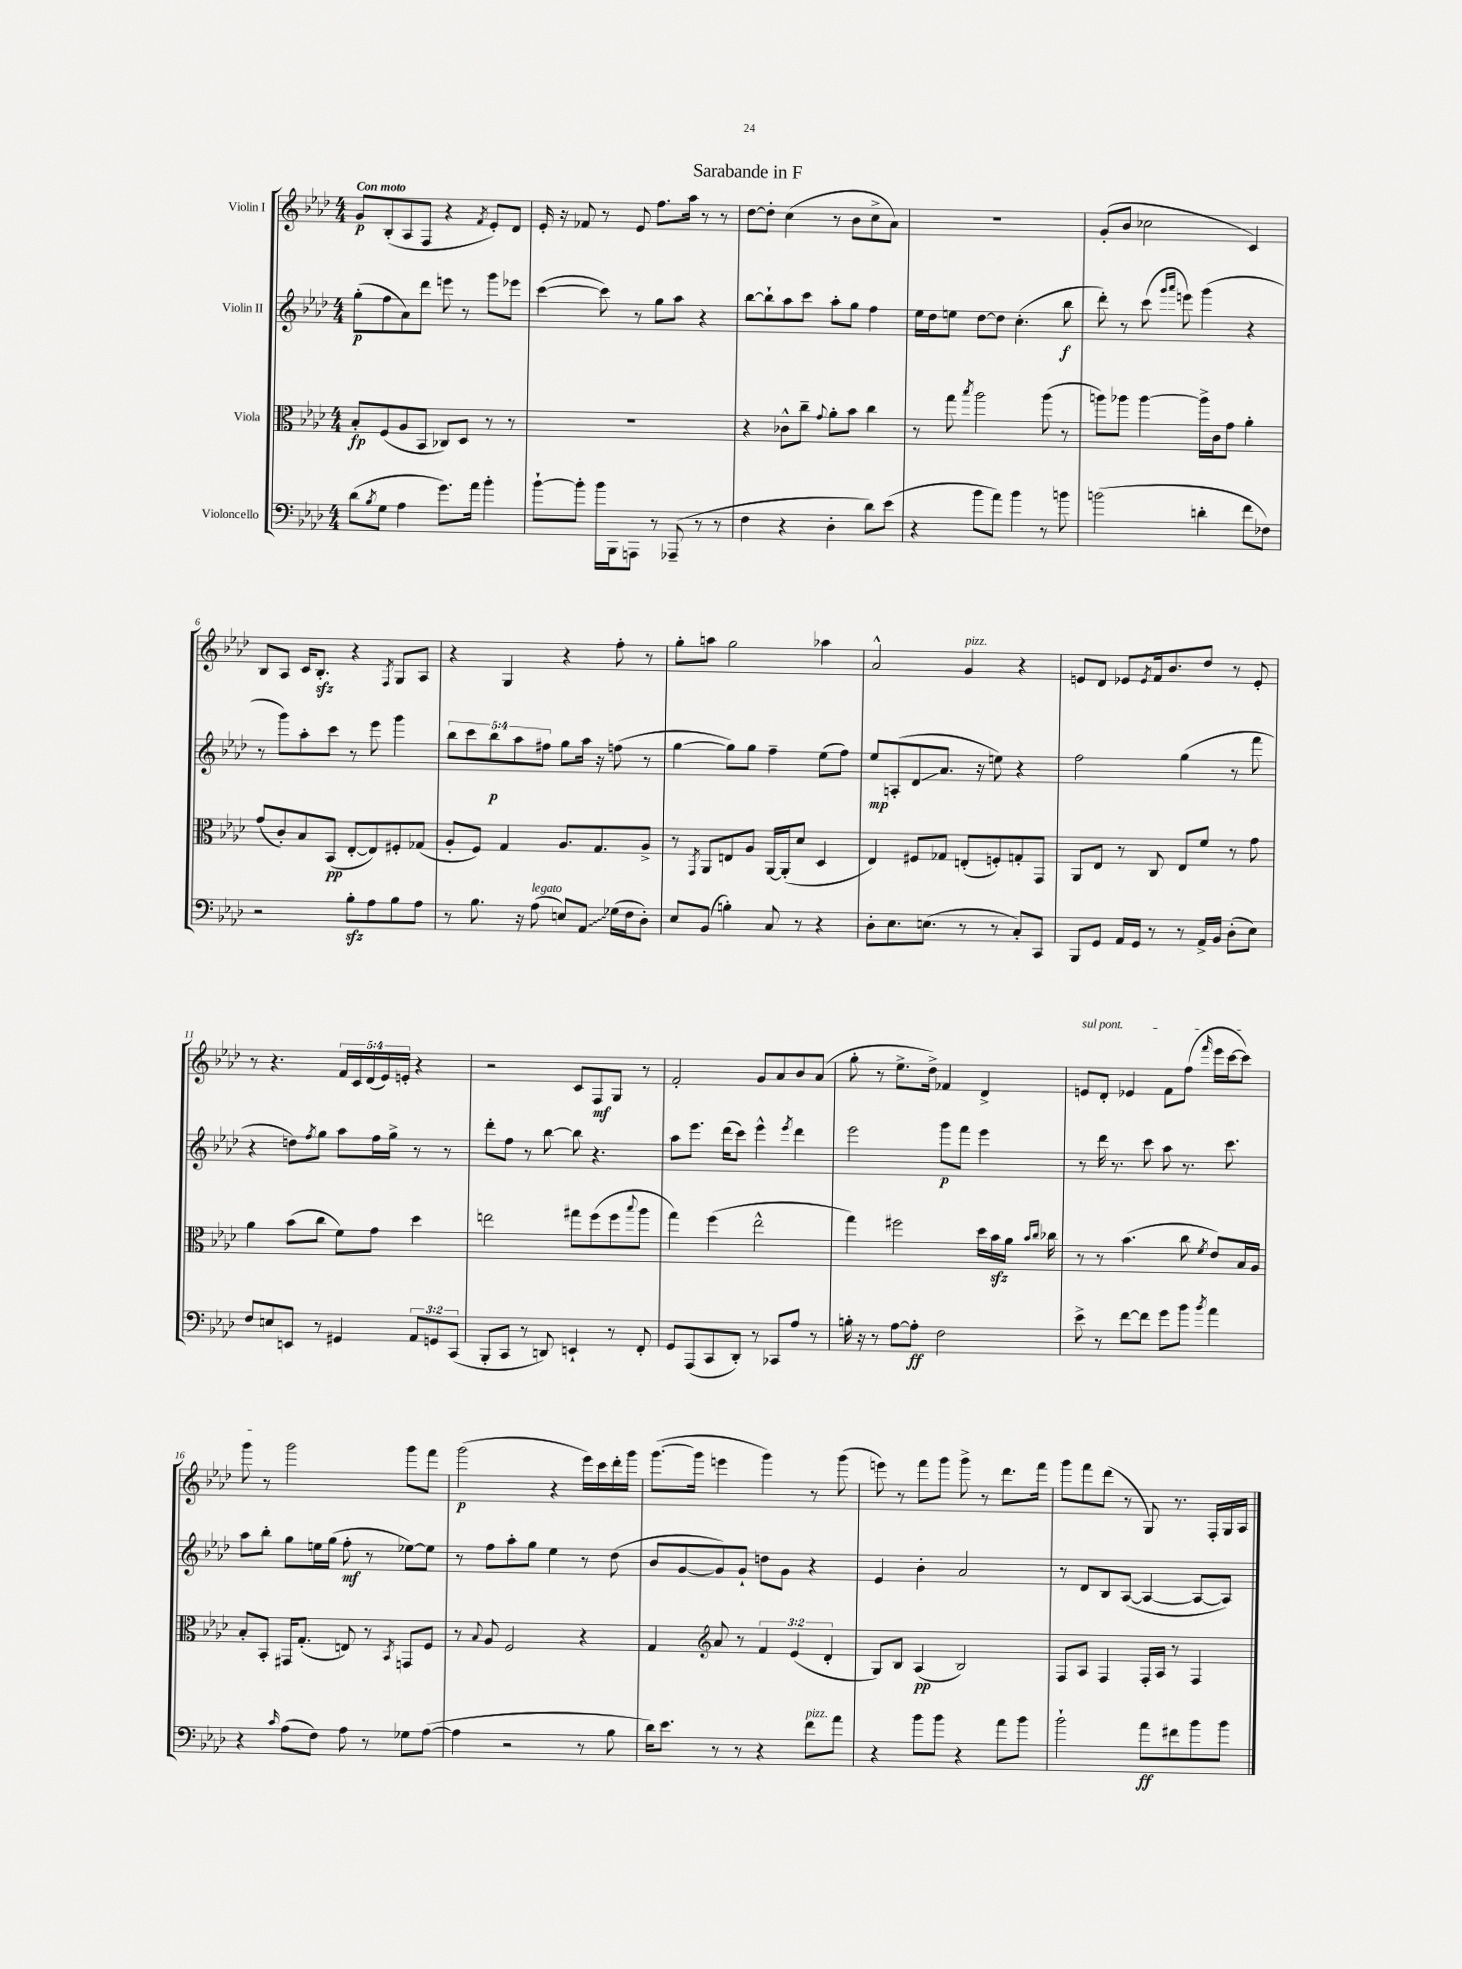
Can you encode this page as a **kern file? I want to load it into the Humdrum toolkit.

**kern	**kern	**kern	**kern
*staff4	*staff3	*staff2	*staff1
*clefF4	*clefC3	*clefG2	*clefG2
*k[b-e-a-d-]	*k[b-e-a-d-]	*k[b-e-a-d-]	*k[b-e-a-d-]
*M4/4	*M4/4	*M4/4	*M4/4
(8d-\L	8B-'/L	(8gg'\L	8g/L
8qB-/	.	.	.
8G\J	(8F/	8ff\	(8B-'/
4A-\	8A-/	8a-\)	8A-/
.	8BB-/J	8ddd-\J	8F/J
8.g\L)	8C-/L)	8eee\	4r
.	8D-/J	8r	.
16a-\Jk	.	.	.
.	.	.	8qf/
4b-'\	8r	8ggg\L	8e-'/L)
.	8r	8eee-\J	8d-/J
=	=	=	=
[8b-`\L	1r	([4ccc\	16e-'/
.	.	.	16r
8b-'\]J	.	.	8f-/
16b-\LL	.	8ccc\])	8r
16BBB-\J	.	.	.
8AAA\J	.	8r	8e-/
8r	.	8gg\L	8.ff\L
(8AAA-~/	.	8aa-\J	.
.	.	.	16aa-\Jk
8r	.	4r	8r
8r	.	.	8r
=	=	=	=
4F\	4r	[8bb-\L	[8dd-\L
.	.	8bb-`\]	8dd-'\]J
4r	8c-^^\L	8aa-\	(4cc\
.	8cc~\J	8ccc\J	.
.	8qqg/	.	.
4D-'\	8a-'\L	8aa-'\L	8r
.	8b-\J	8gg\J	8b-\L
8d-\L)	4cc\	4ff\	8cc^\
(8e-\J	.	.	8a-\J)
=	=	=	=
4r	8r	16ee-\LL	1r
.	.	16dd-\J	.
.	8gg\	8ee\J	.
.	8qbb-/	.	.
8b-\L	2aa-\	[8dd-\L	.
8a-\J)	.	8dd-\]J	.
4b-\	.	(4.cc'\	.
8r	(8aa-\	.	.
8b\	8r	8bb-\	.
=	=	=	=
(2b\	8aa\L)	8ddd-'\)	(8g'/L
.	8aa-\J	8r	8b-/J
.	[4aa-\	(8ccc\	2cc-\
.	.	16qqggg/LL	.
.	.	16qqaaa-/JJ	.
.	.	8eee\)	.
4d'\	16aa-^\]LL	(4ggg\	.
.	16c\J	.	.
.	8g\J	.	.
8f\L	4a-'\	4r	4c/)
8F-\J)	.	.	.
=	=	=	=
2r	(8g/L	8r	8B-/L
.	8c'/)	8ggg\L)	8A-/J
.	8B-/	8aa-'\	16c/LK
.	.	.	8.B-'/J
.	(8BB-/J	8ccc\J	.
8B-'\L	[8E-'/L	8r	4r
8A-\	8E-/])	8eee-\	.
.	.	.	8qF/
8B-\	8F#'/	4ggg\	8G/L
8A-\J	(8G-/J	.	8A-/J
=	=	=	=
8r	8A-'/L	10bb-\L	4r
.	.	10ccc\	.
8.B-\	8F/J)	.	.
.	.	10bb-\	.
.	4G/	.	4G/
.	.	10aa-\	.
16r	.	.	.
(8A-\	.	.	.
.	.	10ff#\J	.
8E/L)	8.A-/L	8gg\L	4r
8AA-/J	.	16aa-\Jk	.
.	8.G/	16r	.
(16G-\LL	.	(8ff\	8ff'\
16F\J	.	.	.
8D-'\J)	8A-^/J	8r	8r
=	=	=	=
8E-/L	8r	[4gg\	8gg'\L
.	8qGG/	.	.
(8BB-/J	8AA-/L	.	8aa\J
4B'\)	8E/	8gg\]L)	2gg\
.	8A-/J	8gg\J	.
8C/	[16AA-/LL	4ff~\	.
.	(16AA-'/]J	.	.
8r	8d-/J	.	.
4r	4D-/	(8ee-\L	4aa-\
.	.	8ff\J)	.
=	=	=	=
8D-'\L	4E-/)	8ee-/L	2a-^^/
8.E-\	.	(8A'/	.
.	8F#/L	8d-/	.
(8.E\J	.	.	.
.	8G-/J	8.a-/J	.
8r	(8E'/L	.	4g/
.	.	16r	.
8r	8F'/)	8ee\)	.
8C'/L)	8G'/	4r	4r
8CC/J	8GG/J	.	.
=	=	=	=
8BBB-/L	8AA-/L	2ff\	8e/L
8GG/J	8E-/J	.	8d-/J
16AA-/LL	8r	.	8e-/L
16GG/JJ	.	.	.
.	.	.	8qe-/
8r	8C/	.	16f/k
.	.	.	8.b-/
8r	8E-/L	(4gg\	.
16AA-^/LL	8f/J	.	8dd-/J
16BB-/JJ	.	.	.
(8D-'\L	8r	8r	8r
8E-\J)	8g\	8fff\	8e-'/
=	=	=	=
8F/L	4a-\	4r	8r
8E/	.	.	4.r
8EE/J	(8b-\L	8dd\L)	.
.	.	8qff/	.
8r	8cc\J	8gg\J	.
4GG#/	8f\L)	8aa-\L	20f/LL
.	.	.	20c/
.	.	.	(20d-/
.	8g\J	16ff\L	.
.	.	.	20e-/)
.	.	16gg^\JJ	.
.	.	.	20e'/JJ
12AA-/L	4dd-\	8r	4r
12GG/	.	.	.
.	.	8r	.
(12CC/J	.	.	.
=	=	=	=
8BBB-'/L	2ee\	8ddd-'\L	2r
8CC/J	.	8ff\J	.
8r	.	8r	.
8DD/)	.	[8bb-\	.
4EE`/	8gg#\L	8bb-\]	8c/L
.	(8ff\	4.r	8F/
8r	8ff\	.	8G/J
.	8qqbb-/	.	.
8FF'/	8aa-\J	.	8r
=	=	=	=
8GG/L	4gg\)	8aa-\L	2f'/
(8AAA-/	.	8.eee-\J	.
8CC/	(4ff\	.	.
.	.	(16ddd-\LK	.
8DD-'/J)	.	8ccc\J)	.
8r	2ee-^^\	4eee-^^\	8g/L
8CC-/L	.	.	8a-/
.	.	8qeee-/	.
8A-/J	.	4ddd-\	8b-/
8r	.	.	(8a-/J
=	=	=	=
16B'\	4gg\)	2eee-\	8gg'\
16r	.	.	.
8r	.	.	8r
[8A-\L	2ff#\	.	8.ee-^\L
8A-'\]J	.	.	.
.	.	.	16dd-^\Jk)
2F\	.	8ggg\L	4f-/
.	.	8fff\J	.
.	16dd-\LL	4eee-\	4d-^/
.	16b-\	.	.
.	16a-\JJ	.	.
.	16qqb-/LL	.	.
.	16qqcc/JJ	.	.
.	16cc-\	.	.
=	=	=	=
8e-^\	8r	8r	8e/L
8r	8r	16ddd-\	8d-'/J
.	.	8.r	.
[8f\L	(4.b-\	.	4e-/
8f\]J	.	8ccc\	.
8g\L	.	8aa-\	8f\L
8b-\J	8cc\	8.r	(8ff\J
8qb-/	8qf/	.	16qqfff/
4a-\	8e-/L)	.	16eee-\LL
.	.	8.ccc\	[16ccc\J
.	16B-/L	.	8ccc\]J)
.	16A-/JJ	.	.
=	=	=	=
4r	8B-'/L	8aa-\L	8ggg\
.	8BB-'/J	8bb-'\J	8r
16qqc/	.	.	.
(8A-\L	16GG#/LK	8gg\L	2ggg\
.	(8.G'/J	.	.
8F\J)	.	16ee\L	.
.	.	(16gg\JJ	.
8A-\	8E/)	8ff'\	.
8r	8r	8r	.
.	8qBB-/	.	.
8G-\L	8GG/L	[8ee-\L)	8ggg\L
([8A-\J	8F/J	8ee-\]J	8fff\J
=	=	=	=
4A-\]	8r	8r	(2ggg\
.	8qqB-/	.	.
.	8A-/	8ff\L	.
2r	2F/	8aa-'\	.
.	.	8gg\J	.
.	.	4ee-\	4r
8r	4r	8r	16eee-\LL)
.	.	.	16ccc\
8B-\	.	(8dd-\	16ddd-'\
.	.	.	16ggg\JJ
=	=	=	=
16d-\LK)	4G/	8b-/L	([8.ggg\L
8.e-\J	.	.	.
.	.	[8g/	.
.	.	.	16ggg\]Jk
*	*clefG2	*	*
8r	8a-/	8g/])	4eee\
8r	8r	8g`/J	.
4r	6f/	8dd\L	4ggg\)
.	.	8g\J	.
.	(6e-/	.	.
8f\L	.	4r	8r
.	6d-'/	.	.
8a-\J	.	.	(8ggg\
=	=	=	=
4r	8G/L)	4e-/	8eee\)
.	8B-/J	.	8r
8b-\L	(4A-/	4b-'\	8fff\L
8b-\J	.	.	8ggg\J
4r	2B-/)	2a-/	8ggg^\
.	.	.	8r
8a-\L	.	.	8.ddd-\L
8b-\J	.	.	.
.	.	.	16fff\Jk
=	=	=	=
2b-`\	8F/L	8r	8ggg\L
.	8A-/J	8d-/L	8fff\
.	4F/	8B-/	(8ddd-\J
.	.	([8A-/J	8r
8a-\L	16F'/LL	4A-/_	8G/)
.	16A-/JJ	.	.
8f#\	8r	.	8.r
8b-\	4F/	8A-/_L	.
.	.	.	16F'/LL
8b-\J	.	8A-/]J)	16G/
.	.	.	16A-/JJ
==	==	==	==
*-	*-	*-	*-
